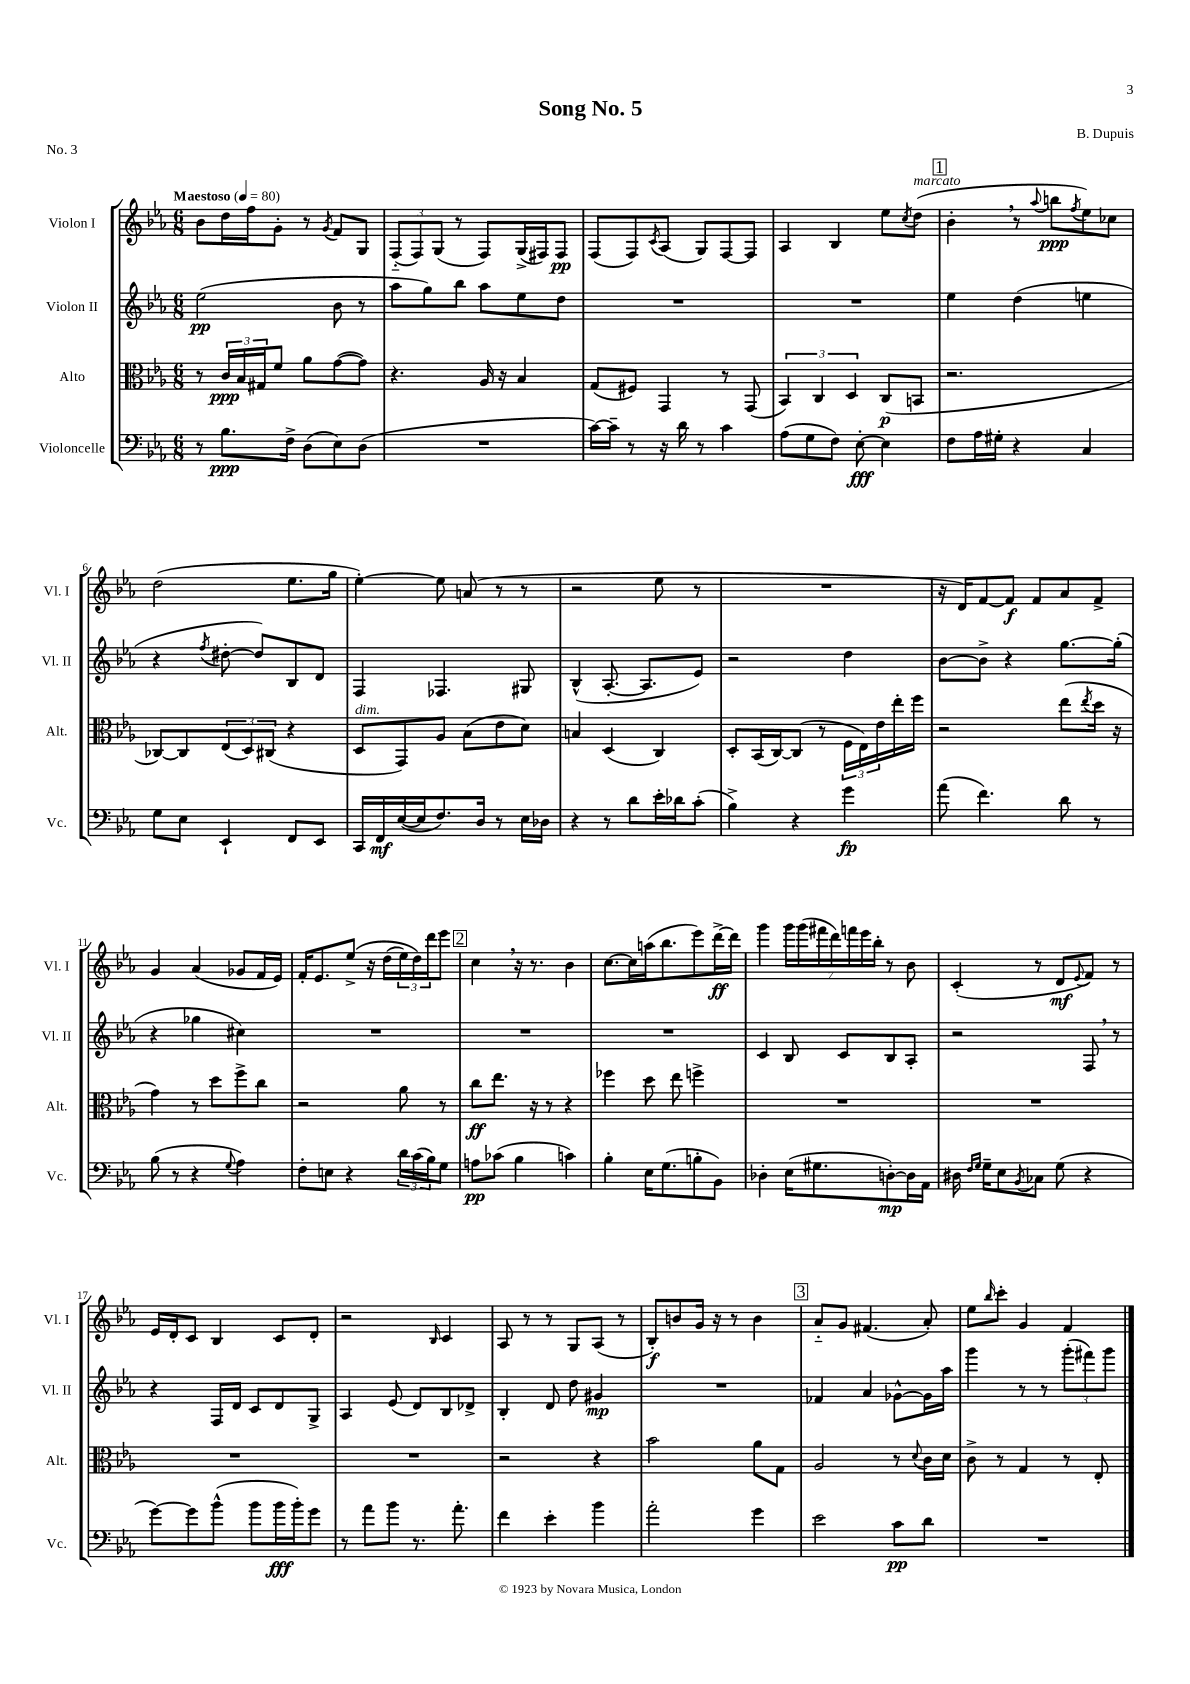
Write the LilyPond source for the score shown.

\header { title = "Song No. 5" composer = "B. Dupuis" piece = "No. 3" }
<<
\new StaffGroup <<
\new Staff = "s0" \with { instrumentName = "Violon I" shortInstrumentName = "Vl. I" } {
    \clef treble \key ees \major \numericTimeSignature \time 6/8 \tempo "Maestoso" 4 = 80
    bes'8 d''16 f''16 g'8-. r8 \acciaccatura { g'8 } f'8 g8 |
    \tuplet 3/2 { f8-_( f8) g8( } r8 f8) g16->( fis16) fis8\pp |
    f8( f8) \acciaccatura { c'8 } aes8( g8) f8~ f8 |
    aes4 bes4 ees''8 \acciaccatura { c''8 } d''8^\markup { \italic "marcato" }( |
    \mark \markup { \box "1" } bes'4-. \breathe r8 \appoggiatura { aes''8 } b''8\ppp \acciaccatura { f''8 } ees''8) ces''8 |
    d''2( ees''8. g''16 |
    ees''4~-.) ees''8 a'8( r8 r8 |
    r2 ees''8 r8 |
    R2. |
    r16 d'16) f'8~ f'8\f f'8 aes'8 f'8-> |
    g'4 aes'4( ges'8 f'16 ees'16) |
    f'16-. ees'8. ees''8->\( r16 d''16( \tuplet 3/2 { ees''16) d''16\) d'''16 } ees'''8 |
    \mark \markup { \box "2" } c''4 \breathe r16 r8. bes'4 |
    c''8.~ c''16 a''16( bes''8. ees'''8) d'''16~->\ff d'''16 |
    g'''4 \tuplet 7/4 { g'''16 g'''16( fis'''16 d'''16) f'''16 ees'''16 bes''16-. } r8 bes'8 |
    c'4-.( r8 d'8\mf \appoggiatura { ees'8 } f'8) r8 |
    ees'16 d'16-. c'8 bes4 c'8 d'8-. |
    r2 \grace { bes16 } c'4 |
    aes8 r8 r8 g8 aes8( r8 |
    bes8-.\f) b'8 g'16 r16 r8 b'4 |
    \mark \markup { \box "3" } aes'8-_ g'8 fis'4.( aes'8-.) |
    ees''8 \grace { bes''16 } c'''8-. g'4 f'4 \bar "|." |
}
\new Staff = "s1" \with { instrumentName = "Violon II" shortInstrumentName = "Vl. II" } {
    \clef treble \key ees \major \numericTimeSignature \time 6/8
    ees''2\pp( bes'8 r8 |
    aes''8 g''8) bes''8 aes''8 ees''8 d''8 |
    R2. |
    R2. |
    \mark \markup { \box "1" } ees''4 d''4( e''4 |
    r4 \acciaccatura { f''8 } dis''8~-. dis''8) bes8 d'8 |
    f4 fes4. gis8 |
    bes4-^( aes8.~-. aes8. ees'8) |
    r2 d''4 |
    bes'8~ bes'8-> r4 g''8.~ g''16-.( |
    r4 ges''4 cis''4) |
    R2. |
    \mark \markup { \box "2" } R2. |
    R2. |
    c'4 bes8 c'8 bes8 aes8-. |
    r2 f8 \breathe r8 |
    r4 f16 d'16 c'8 d'8 g8-> |
    aes4 ees'8( d'8) bes8 des'8-> |
    bes4-. d'8 d''8 gis'4\mp |
    R2. |
    \mark \markup { \box "3" } fes'4 aes'4 ges'8~-^ ges'16 aes''16 |
    g'''4 r8 r8 \tuplet 3/2 { g'''8-.( fis'''8) g'''8 } \bar "|." |
}
\new Staff = "s2" \with { instrumentName = "Alto" shortInstrumentName = "Alt." } {
    \clef alto \key ees \major \numericTimeSignature \time 6/8
    r8 \tuplet 3/2 { c'16\ppp bes16 gis16 } f'8 aes'8 g'8~( g'8) |
    r4. aes16 r16 bes4 |
    g8( fis8) g,4 r8 g,8( |
    \tuplet 3/2 { bes,4) c4 d4 } c8\p( b,8 |
    \mark \markup { \box "1" } r2. |
    ces8~) ces8 \tuplet 3/2 { ees8( d8) cis8( } r4 |
    d8^\markup { \italic "dim." } g,8) aes8 bes8( ees'8 d'8) |
    b4 d4( c4) |
    d8-. bes,16( c16~) c8( r8 \tuplet 3/2 { f16 ees16) ees'16 } ees''16-. f''16 |
    r2 ees''8( \acciaccatura { ees''8 } d''16 r16 |
    g'4) r8 d''8 f''8-> c''8 |
    r2 aes'8 r8 |
    \mark \markup { \box "2" } c''8\ff ees''8. r16 r8 r4 |
    fes''4 d''8 ees''8 f''4-> |
    R2. |
    R2. |
    R2. |
    R2. |
    r2 r4 |
    bes'2 aes'8 g8 |
    \mark \markup { \box "3" } aes2 r8 \appoggiatura { d'8 } c'16 d'16 |
    c'8-> r8 g4 r8 ees8-. \bar "|." |
}
\new Staff = "s3" \with { instrumentName = "Violoncelle" shortInstrumentName = "Vc." } {
    \clef bass \key ees \major \numericTimeSignature \time 6/8
    r8 bes8.\ppp f16-> d8( ees8) d8( |
    R2. |
    c'16~) c'16-- r8 r16 d'16 r8 c'4 |
    aes8( g8 f8) ees8~-.\fff ees4 |
    \mark \markup { \box "1" } f8 aes16 gis16-. r4 c4 |
    g8 ees8 ees,4-! f,8 ees,8 |
    c,16 f,16\mf ees16~( ees16 f8.) d16 r8 ees16 des16 |
    r4 r8 d'8 ees'16-. des'16 c'8-.( |
    bes4->) r4 g'4\fp |
    aes'8( f'4.) d'8 r8 |
    bes8( r8 r4 \appoggiatura { g8 } aes4) |
    f8-. e8 r4 \tuplet 3/2 { d'16 c'16( bes16) } g8 |
    \mark \markup { \box "2" } a8\pp ces'8( bes4 c'4) |
    bes4-. ees16 g8.( b8-. bes,8) |
    des4-. ees16( gis8. d8~-.\mp) d16 aes,16 |
    dis16 \grace { f16 g16 } g16-- ees8 \acciaccatura { bes,8 } ces8 g8( r4 |
    g'8~) g'8 bes'8-^( bes'8 bes'16\fff bes'16-.) g'8 |
    r8 aes'8 bes'8 r8. aes'8.-. |
    f'4 ees'4-. bes'4 |
    aes'2-. g'4 |
    \mark \markup { \box "3" } ees'2 c'8\pp d'8 |
    R2. \bar "|." |
}
>>
>>
